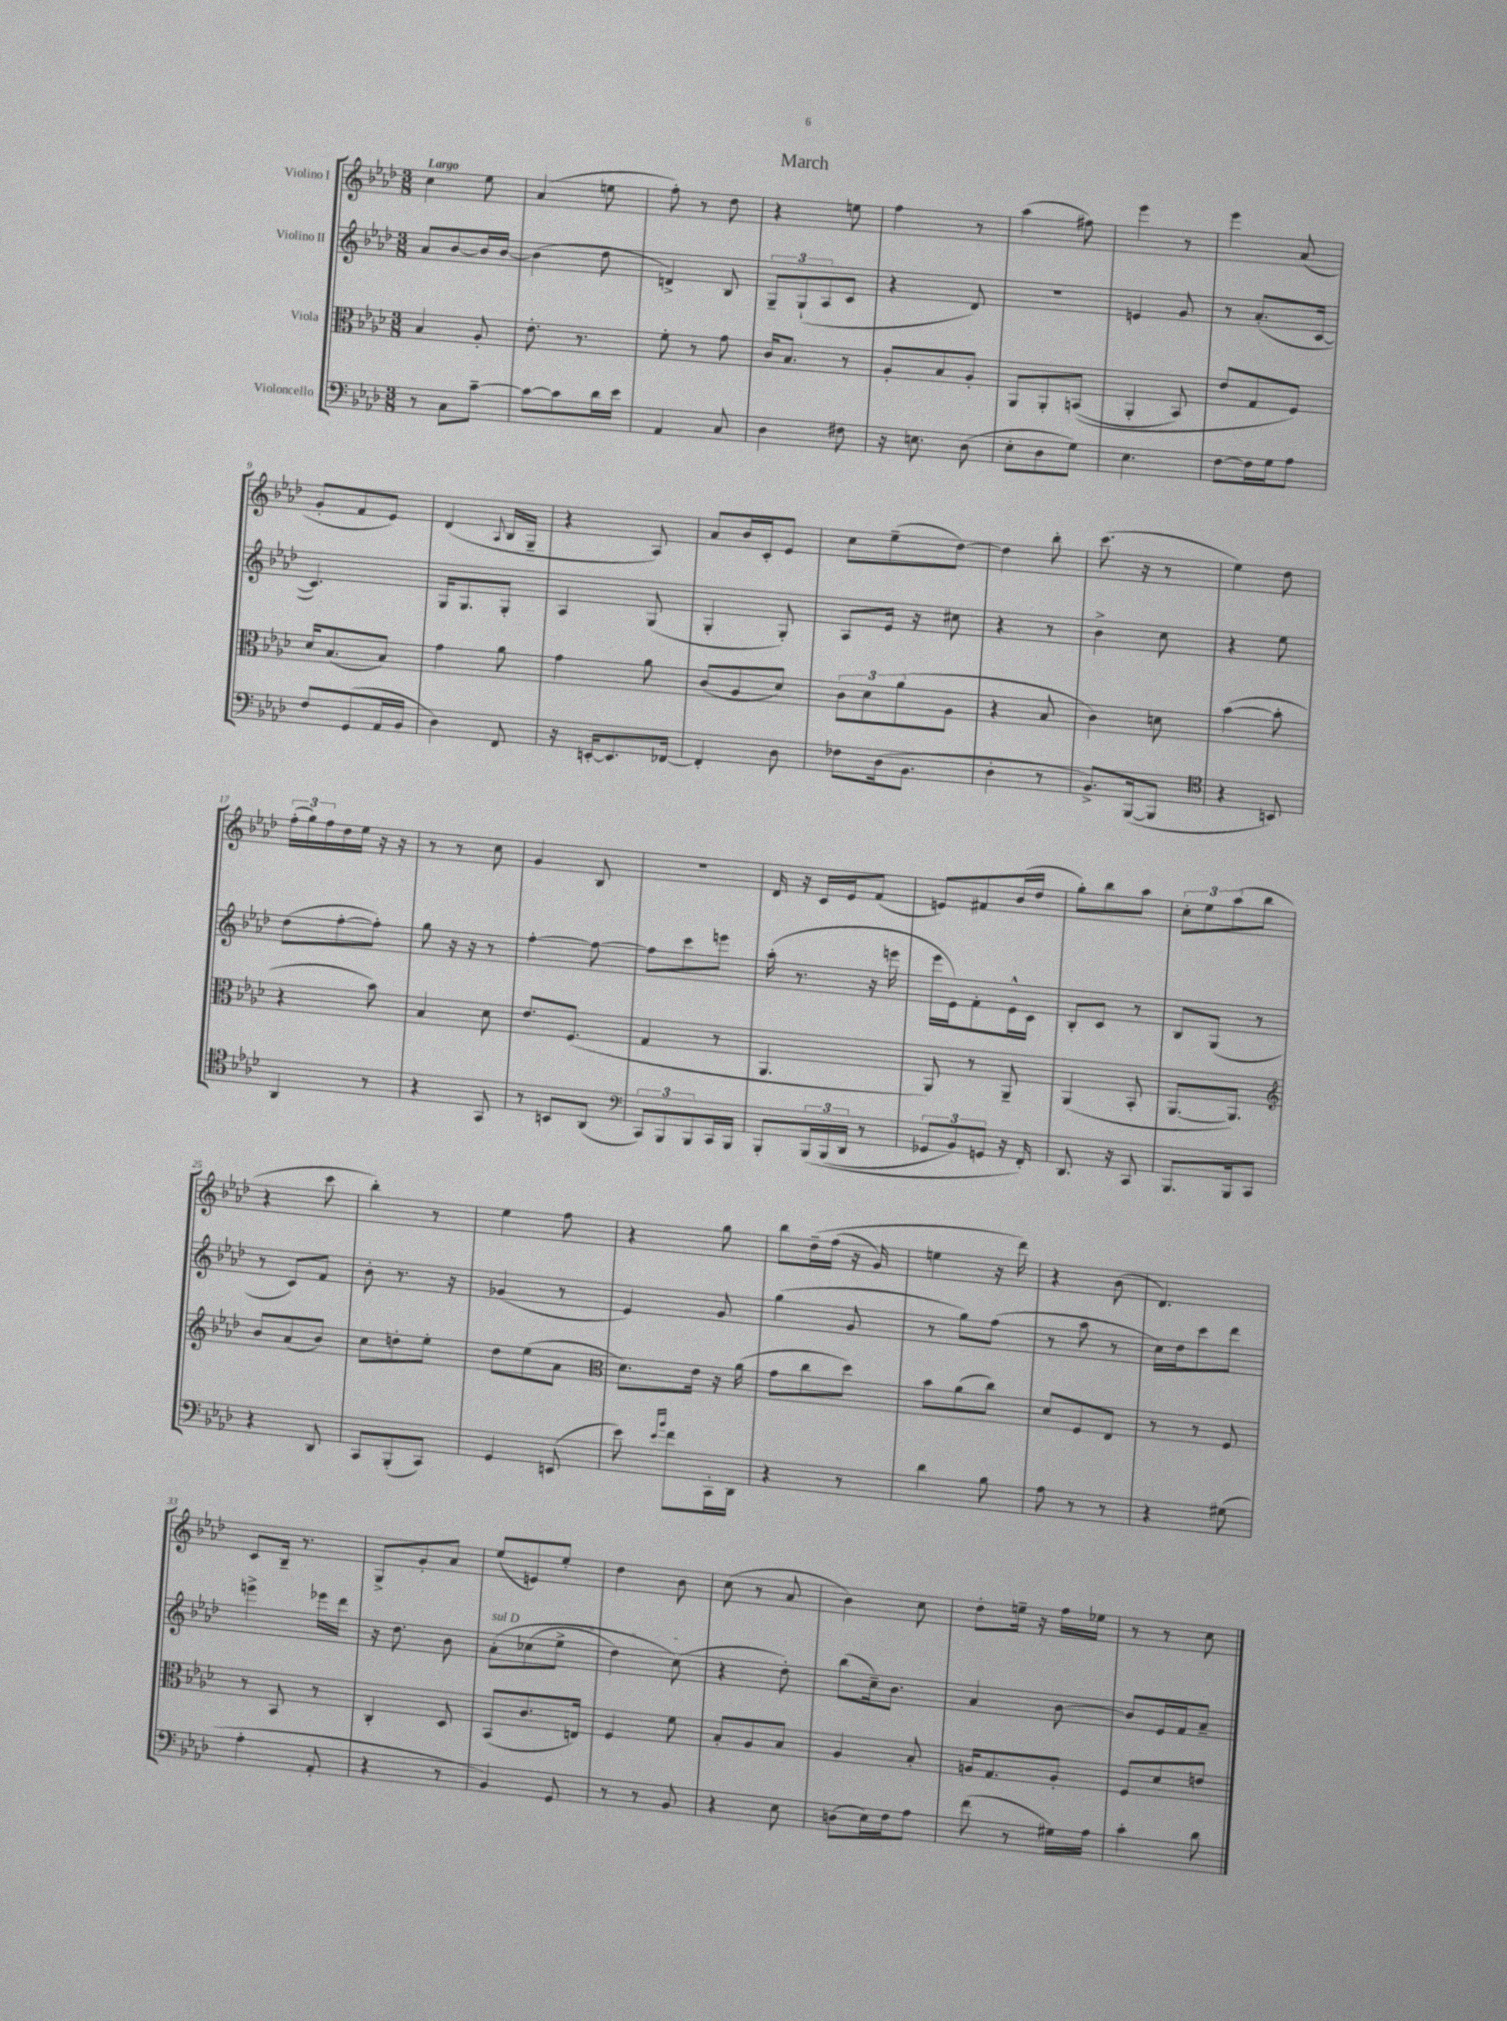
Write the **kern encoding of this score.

**kern	**kern	**kern	**kern
*staff4	*staff3	*staff2	*staff1
*clefF4	*clefC3	*clefG2	*clefG2
*k[b-e-a-d-]	*k[b-e-a-d-]	*k[b-e-a-d-]	*k[b-e-a-d-]
*M3/8	*M3/8	*M3/8	*M3/8
8r	4B-/	8a-/L	4cc\
8C\L	.	[8b-/	.
[8c~\J	8A-'/	16b-/]L	8ee-\
.	.	[16b-/JJ	.
=	=	=	=
8c\_L	8.e-'\	(4b-\]	(4a-/
8c\]	.	.	.
.	8.r	.	.
16d-\L	.	8dd-\	8ee\
16e-\JJ	.	.	.
=	=	=	=
4AA-/	8f'\	4d^/)	8ff'\)
.	8r	.	8r
8C/	8g\	8B-/	8dd-\
=	=	=	=
4D-\	16c/LK	12G~/L	4r
.	8.B-/J	.	.
.	.	(12G`/	.
.	.	12A-/	.
8F#\	8r	8c/J	8ee\
=	=	=	=
16r	8A-'/L	4r	4ff\
8.E\	.	.	.
.	8B-/	.	.
(8D-\	8A-'/J	8d-/)	8r
=	=	=	=
8E-'\L	8AA-/L	4.r	(4aa-\
8D-\	8AA-'/	.	.
8G\J)	&((8BB/J	.	8ff#\)
=	=	=	=
4.E-\	4AA-'/	4e/	4eee-\
.	8BB-/)	8g/	8r
=	=	=	=
[8F\L	8e-/L	8r	4eee-\
16F\]L	8G/	(8.a-'/L	.
16G\J	.	.	.
8A-\J	8F/J&)	.	(8a-/
.	.	[16c/Jk	.
=	=	=	=
8F/L	16d-/LK	4.c/])	8g'/L
.	(8.B-/	.	.
(8GG/	.	.	8f/
16AA-/L	8B-/J)	.	8e-/J)
16BB-/JJ	.	.	.
=	=	=	=
4D-\)	4g\	16G/LK	(4d-/
.	.	8.G/	.
.	.	.	8qqA-/
8FF/	8a-\	8G'/J	16B-/LL
.	.	.	16G~/JJ
=	=	=	=
16r	4g\	4A-/	4r
[16EE'/LK	.	.	.
8.EE/]	.	.	.
.	8a-\	(8G/	8A-/)
[16FF-/Jk	.	.	.
=	=	=	=
4FF-'/]	(8c/L	4G'/	8a-/L
.	8A-/	.	16b-/L
.	.	.	16c'/J
8D-\	8d-/J)	8G'/)	8e-/J
=	=	=	=
8F-\L	12c\L	8A-/L	8cc\L
.	12d-\	.	.
(16D-\k	.	16e-/Jk	(8ee-~\
.	(12a-\	.	.
8.BB-\J	.	16r	.
.	8A-\J	8cc#\	[8dd-\J)
=	=	=	=
4D-'\	4r	4r	4dd-\]
8r	8B-/	8r	8bb-'\
=	=	=	=
8.BB-^/L)	4c\)	4b-^\	(8.ccc\
([16BBB-/k	.	.	16r
8BBB-/]J	8d\	8cc\	8r
=	=	=	=
*clefC4	*	*	*
4r	([4b-\	4r	4ee-\)
8BB/)	8b-'\]	8ee-\	8dd-\
=	=	=	=
4AA-/	4r	(8dd-\L	(24ff'\LL
.	.	.	24gg\)
.	.	.	24ff\
.	.	[8ff'\	16dd-\
.	.	.	16ee-\JJ
8r	8b-\)	8ff'\]J)	16r
.	.	.	16r
=	=	=	=
4r	4B-/	8gg\	8r
.	.	16r	8r
.	.	16r	.
8GG/	8d-\	8r	8cc\
=	=	=	=
8r	8.e-/L	[4ff'\	4g/
8BB/L	.	.	.
.	(8.F/J	.	.
(8AA-/J	.	8ff\_	8B-/
=	=	=	=
*clefF4	*	*	*
12CC/L)	4G/	8ff\]L	4.r
12BBB-/	.	.	.
.	.	8ccc\	.
12BBB-/	.	.	.
16CC/L	8r	8eee\J	.
16BBB-/JJ	.	.	.
=	=	=	=
8BBB-'/L	4.AA-/	(16aa-'\	16d-/
.	.	8.r	16r
&(24BBB-/L	.	.	16c/LL
(24BBB-/	.	.	.
.	.	.	16e-/J
24DD-/JJ	.	.	.
8r	.	16r	(8f/J
.	.	16eee\	.
=	=	=	=
12GG-/L	8AA-/)	16eee-\LL	8e/L)
.	.	16e-\J)	.
12BB-/)	.	.	.
.	8r	8f'\	8f#/
12GG/J	.	.	.
16r	8AA-~/	16e-^^\L	(16b-/L
16FF'/&)	.	16c\JJ	16dd-/JJ
=	=	=	=
8.DD-/	(4AA-/	8B-'/L	8gg'\L)
.	.	8c/J	8bb-\
16r	.	.	.
8CC/	8BB-'/	8r	8aa-\J
=	=	=	=
8.BBB-/L	[8.AA-/L	8B-/L	12cc'\L
.	.	.	12ee-\
.	.	(8G/J	.
.	.	.	(12aa-\
16BBB-/k	8.AA-/]J)	.	.
8CC/J	.	8r	8bb-\J
=	=	=	=
*	*clefG2	*	*
4r	8b-/L	8r	4r
.	(8a-/	8c/L)	.
8DD-/	8b-/J)	8f/J	8ccc\
=	=	=	=
8CC/L	8cc\L	8b-'\	4bb-'\)
(8BBB-'/	8dd'\	8.r	.
8CC/J)	8ee-'\J	.	8r
.	.	16r	.
=	=	=	=
4GG/	8dd-\L	(4g-/	4ee-\
.	(8ee-\	.	.
(8EE/	8a-\J	8r	8ff\
=	=	=	=
*	*clefC3	*	*
8e-\)	8.d-\L)	4e-/)	4r
16qqe-/LL	.	.	.
16qqb-/JJ	.	.	.
8f\L	.	.	.
.	16e-\Jk	.	.
16CC'\L	16r	8g/	8gg\
16DD-\JJ	(16a-\	.	.
=	=	=	=
4r	8g\L	(4gg\	8bb-\L
.	8cc\	.	&(16dd-~\L
.	.	.	(16ff\JJ
8r	8dd-\J)	8g/	16r
.	.	.	16g/)
=	=	=	=
4d-\	8b-\L	8r	4ee\
.	(8a-\	8gg\L)	.
8B-\	8cc\J)	(8ff\J	16r
.	.	.	16ddd-\&)
=	=	=	=
8A-\	8d-/L	8r	4r
8r	8F/	8aa-\	.
8r	8E-/J	8r	(8b-\
=	=	=	=
4r	8r	16cc\LL)	4.d-/)
.	.	16dd-\J	.
.	8r	8ccc\	.
(8G#\	8F/	8ddd-\J	.
=	=	=	=
4A-'\	8r	4eee^\	8c/L
.	8BB-/	.	16B-~/Jk
.	.	.	8.r
8AA-'/	8r	16eee-\LL	.
.	.	16ddd-\JJ	.
=	=	=	=
4r	4C'/	16r	8G^/L
.	.	8.dd-\	.
.	.	.	8g'/
8r	8D-/	8b-\	8a-/J
=	=	=	=
4BB-/)	(8BB-/L	&(8a-'\L	(8ee-/L
.	8.c/	(8cc-\	8e/)
8GG/	.	8ee-^\J	8ee-'/J
.	16E/Jk)	.	.
=	=	=	=
8r	4F/	4dd-\)	4dd-\
8r	.	.	.
8BB-/	8f\	(8cc\&)	8b-\
=	=	=	=
4r	8B-'/L	4r	(8cc\
.	8A-/	.	8r
8E-\	8B-/J	8dd-'\)	8a-/
=	=	=	=
(8D\L	4A-/	(8bb-\L	4b-\)
16E-\L)	.	16cc~\k)	.
16F\J	.	8.b-\J	.
8A-\J	8B-'/	.	8cc\
=	=	=	=
(8f\	16A/LK	4a-/	8dd-'\L
.	8.G/	.	.
8r	.	.	16ee~\Jk
.	.	.	16r
16G#\LL)	8A'/J	[8b-\	16ff\LL
16A-\JJ	.	.	16ee-\JJ
=	=	=	=
4c'\	8F/L	8b-/]L	8r
.	8d-/	16e-/L	8r
.	.	16f/J	.
8d-\	8e/J	8a-~/J	8cc\
==	==	==	==
*-	*-	*-	*-
